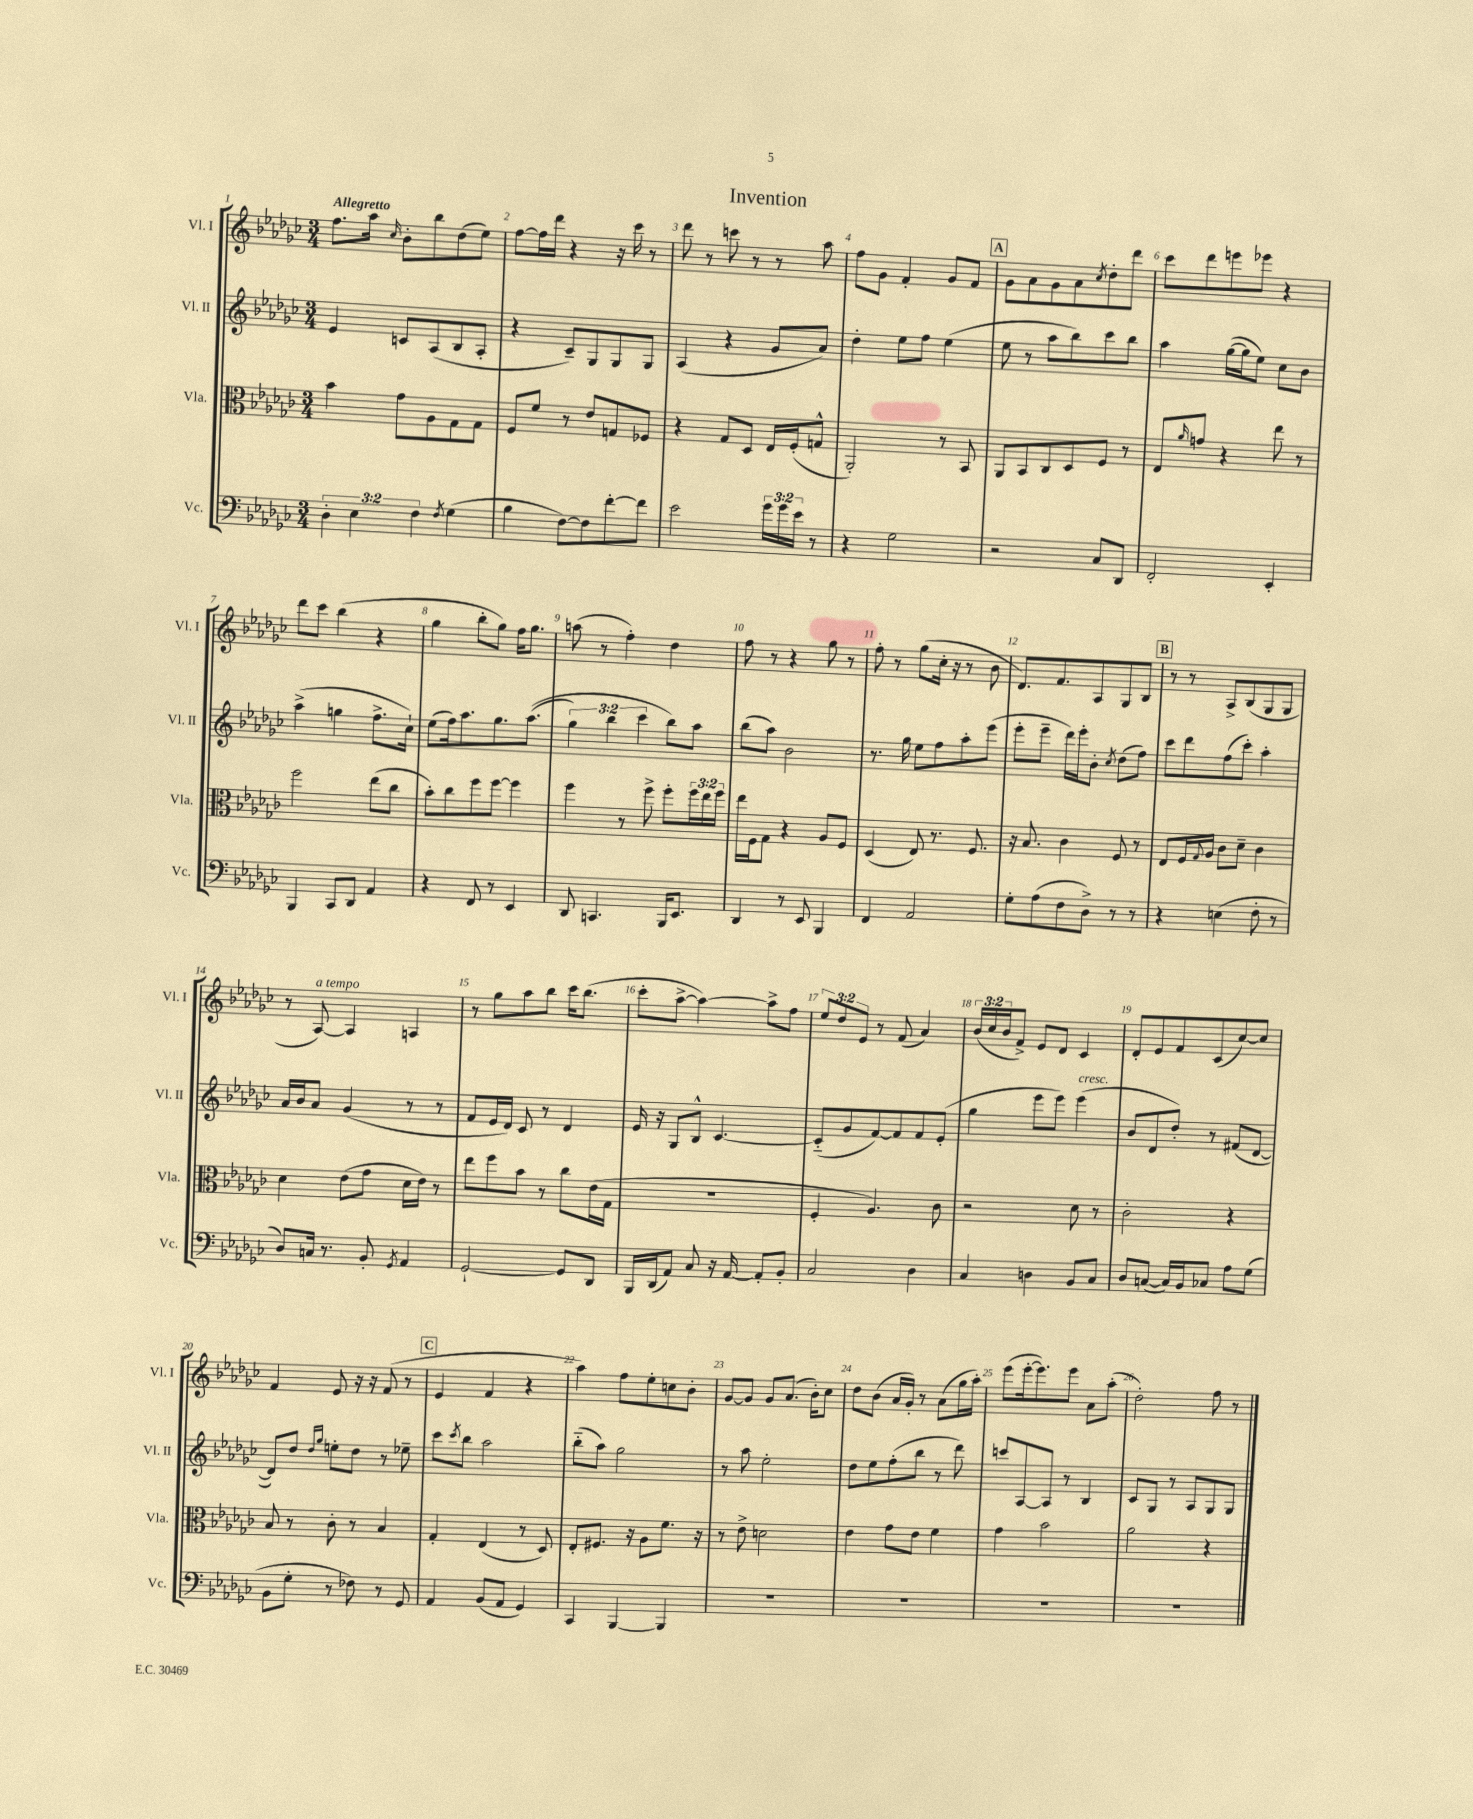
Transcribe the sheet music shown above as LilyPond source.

\header { title = "Invention" }
<<
\new StaffGroup <<
\new Staff = "s0" \with { instrumentName = "Vl. I" shortInstrumentName = "Vl. I" } {
    \clef treble \key ges \major \numericTimeSignature \time 3/4 \override Staff.TupletNumber.text = #tuplet-number::calc-fraction-text \tempo "Allegretto"
    f''8. aes''16 \grace { ces''16 } bes'8-. bes''8 des''8( ees''8) |
    f''8~ f''16 des'''16 r4 r16 ces'''16 r8 |
    des'''8 r8 c'''8 r8 r8 aes''8 |
    f''8 ges'8 f'4-. ges'8 f'8 |
    \mark \markup { \box "A" } ges'8 aes'8 ges'8 aes'8 \acciaccatura { ces''8 } des''8-. des'''8 |
    ces'''8 des'''8 e'''8 ees'''8 r4 |
    des'''8 ces'''8 bes''4( r4 |
    ges''4 bes''8-. ges''8) f''16 ges''8. |
    a''8( r8 f''4-.) des''4 |
    f''8 r8 r4 ges''8 r8 |
    f''8-. r8 ges''8( ces''16-. r16 r8 bes'8 |
    des'8.) f'8. aes8 ges8 bes8 |
    \mark \markup { \box "B" } r8 r8 aes8-> bes8( ges8 ges8 |
    r8 aes8~^\markup { \italic "a tempo" }) aes4 a4 |
    r8 ges''8 aes''8 bes''8 ces'''16 bes''8.( |
    ces'''8-. aes''8~-> aes''4~) aes''8-> f''8 |
    \tuplet 3/2 { ees''8 des''8 ees'8 } r8 f'8( aes'4) |
    \tuplet 3/2 { bes'16( ces''16 bes'16 } f'8->) ees'8 des'8 ces'4 |
    des'8-. ees'8 f'8 ces'8( ces''8~) ces''8 |
    f'4 ees'8 r16 r16 f'8( r8 |
    \mark \markup { \box "C" } ees'4 f'4 r4 |
    aes''4) f''8 ees''8-. c''8 bes'8-. |
    ges'8~ ges'8 ges'8 aes'8.( bes'16-.) ces''8 |
    des''8 bes'8( aes'16 ges'16-.) r8 aes'8( ges''16 aes''16-.) |
    ees'''8( ees'''16~-. ees'''8.) ees'''8 aes'8 aes''8-.( |
    des''2-.) f''8 r8 \bar "|." |
}
\new Staff = "s1" \with { instrumentName = "Vl. II" shortInstrumentName = "Vl. II" } {
    \clef treble \key ges \major \numericTimeSignature \time 3/4 \override Staff.TupletNumber.text = #tuplet-number::calc-fraction-text
    ees'4 c'8 aes8( bes8 aes8-. |
    r4 ces'8--) ges8 ges8 ges8 |
    aes4( r4 ges'8 aes'8) |
    des''4-. ees''8 f''8 ees''4( |
    \mark \markup { \box "A" } ees''8 r8 aes''8 bes''8) ces'''8 bes''8 |
    aes''4 ges''16~( ges''16 ees''8) ces''8 bes'8 |
    aes''4->( g''4 f''8.-> ces''16-!) |
    ees''8( f''16) aes''8. ges''8. aes''8.(\( |
    \tuplet 3/2 { ges''4) bes''4 ces'''4 } bes''8\) aes''8 |
    bes''8( aes''8) bes'2 |
    r8. ges''16 ees''8 f''8 aes''8-. ees'''8( |
    ees'''8-. ees'''8-- des'''16) ees'''16-. bes'8-. \acciaccatura { ces''8 } des''8( f''8) |
    \mark \markup { \box "B" } ces'''8 des'''8 f''8( ces'''8-.) aes''4-. |
    aes'16 bes'16 aes'8 ges'4( r8 r8 |
    f'8 ees'16 des'16) ces'8 r8 des'4 |
    ees'16 r16 ges8 bes8-^ ces'4.~ |
    ces'8-_( ges'8 f'8~) f'8 f'8 ees'8-.( |
    ges''4 ees'''8 ees'''8) ees'''4^\markup { \italic "cresc." }( |
    bes'8 des'8 des''8-.) r8 fis'8( des'8~ |
    des'8) des''8 \grace { des''16 ges''16 } e''8-. des''8 r8 ees''8-- |
    \mark \markup { \box "C" } ces'''8 \acciaccatura { ces'''8 } bes''8 aes''2 |
    bes''8-_( aes''8) ges''2 |
    r8 aes''8 ees''2-. |
    des''8 ees''8 f''8-.( bes''8 r8 des'''8) |
    c'''8 aes8~ aes8 r8 bes4 |
    ces'8 ges8 r8 aes8 ges8 ges8 \bar "|." |
}
\new Staff = "s2" \with { instrumentName = "Vla." shortInstrumentName = "Vla." } {
    \clef alto \key ges \major \numericTimeSignature \time 3/4 \override Staff.TupletNumber.text = #tuplet-number::calc-fraction-text
    bes'4 ges'8 aes8 ges8 ges8 |
    f8 f'8 r8 ees'8 g8 fes8 |
    r4 ges8 des8 ees16 f16-.( g8-^ |
    aes,2-.) r8 bes,8 |
    \mark \markup { \box "A" } aes,8 bes,8 ces8 des8 f8 r8 |
    ees8 \grace { aes'16 } g'8 r4 ees''8 r8 |
    f''2 ees''8( ces''8 |
    bes'8-.) ces''8 f''8 f''8~ f''4 |
    f''4 r8 f''8-> f''8-. \tuplet 3/2 { f''16 ees''16 f''16 } |
    ees''16 f16 ges8 r4 aes8 f8 |
    des4( ees8) r8. f8. |
    r16 bes8. ces'4 f8 r8 |
    \mark \markup { \box "B" } ees8 f16 \appoggiatura { ges8 } aes16 ces'8 des'8-- ces'4 |
    des'4 ees'8( ges'8 des'16 ees'16) r8 |
    ees''8 f''8 bes'8 r8 ces''8 ees'16( ges16 |
    R2. |
    f4-. aes4.) ces'8 |
    r2 des'8 r8 |
    ces'2-. r4 |
    bes8 r8 ces'8-. r8 bes4 |
    \mark \markup { \box "C" } ges4-. ees4( r8 des8) |
    ees8-. fis8. r16 aes8 f'8. r16 |
    r8 ees'8-> d'2 |
    ees'4 ges'8 ees'8 f'4 |
    ges'4 bes'2 |
    aes'2 r4 \bar "|." |
}
\new Staff = "s3" \with { instrumentName = "Vc." shortInstrumentName = "Vc." } {
    \clef bass \key ges \major \numericTimeSignature \time 3/4 \override Staff.TupletNumber.text = #tuplet-number::calc-fraction-text
    \tuplet 3/2 { des4-. ees4 f4 } \acciaccatura { f8 } ges4( |
    bes4 f8~) f8 f'8~-. f'8 |
    ees'2 \tuplet 3/2 { ges'16 ges'16 ees'16 } r8 |
    r4 ges2 |
    \mark \markup { \box "A" } r2 ces8 des,8 |
    f,2-. ees,4-. |
    bes,,4 ces,8 des,8 aes,4 |
    r4 f,8 r8 ees,4 |
    des,8 c,4. bes,,16 ees,8. |
    des,4 r8 ees,8 bes,,4 |
    f,4 aes,2 |
    ges8-. aes8( f8 des8->) r8 r8 |
    \mark \markup { \box "B" } r4 e4( f8-. r8 |
    des8) c16 r8. bes,8-. \acciaccatura { ges,8 } aes,4 |
    ges,2~-! ges,8 des,8 |
    bes,,16 des,16( aes,8) ces8 r16 aes,16~ aes,8-. bes,8-. |
    ces2 des4 |
    ces4 d4 bes,8 ces8 |
    des8 c8~( c16) bes,16 ces8 aes8 ges8( |
    bes,8 ges8-. r8 fes8) r8 ges,8 |
    \mark \markup { \box "C" } aes,4 bes,8( aes,8 ges,4) |
    ces,4 bes,,4~ bes,,4 |
    R2. |
    R2. |
    R2. |
    R2. \bar "|." |
}
>>
>>
\layout { \context { \Score \override BarNumber.break-visibility = ##(#f #t #t) barNumberVisibility = #all-bar-numbers-visible } }
